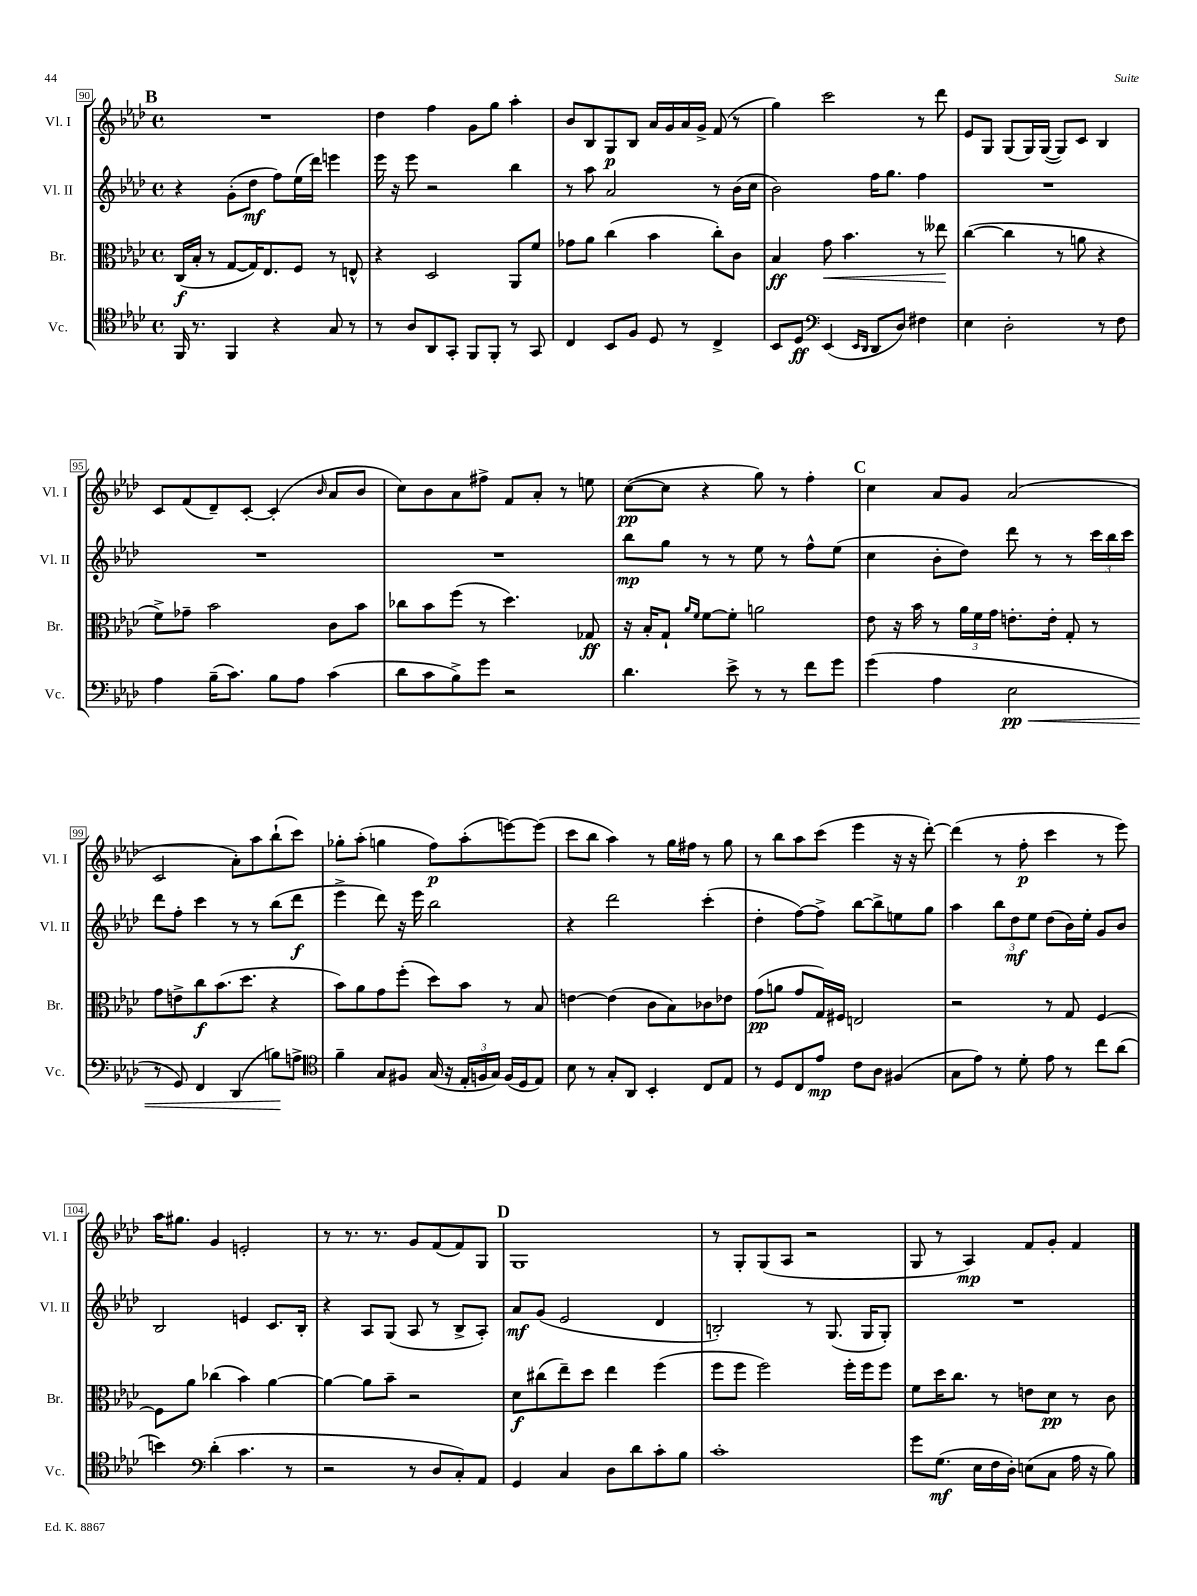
<<
\new StaffGroup <<
\new Staff = "s0" \with { instrumentName = "Vl. I" shortInstrumentName = "Vl. I" } {
    \clef treble \key aes \major \defaultTimeSignature \time 4/4
    \mark \markup { \bold "B" } R1 |
    des''4 f''4 g'8 g''8 aes''4-. |
    bes'8 bes8 g8\p bes8 aes'16 g'16 aes'16 g'16-> f'8( r8 |
    g''4) c'''2 r8 des'''8 |
    ees'8 g8 g8( g16) g16~( g8) c'8 bes4 |
    c'8 f'8( des'8--) c'8~-. c'4-.( \grace { bes'16 } aes'8 bes'8 |
    c''8) bes'8 aes'8 fis''8-> f'8 aes'8-. r8 e''8 |
    c''8~\pp( c''8 r4 g''8) r8 f''4-. |
    \mark \markup { \bold "C" } c''4 aes'8 g'8 aes'2( |
    c'2 aes'8-.) aes''8 bes''8-!( c'''8) |
    ges''8-. aes''8-.( g''4 f''8\p) aes''8-.( e'''8~) e'''8( |
    c'''8 bes''8 aes''4) r8 g''16 fis''16 r8 g''8 |
    r8 bes''8 aes''8 c'''8( ees'''4 r16 r16 des'''8~-.) |
    des'''4( r8 f''8-.\p c'''4 r8 ees'''8) |
    aes''16 gis''8. g'4 e'2-. |
    r8 r8. r8. g'8 f'8( f'8) g8 |
    \mark \markup { \bold "D" } g1 |
    r8 g8-. g8( aes8 r2 |
    g8 r8 aes4\mp) f'8 g'8-. f'4 \bar "|." |
}
\new Staff = "s1" \with { instrumentName = "Vl. II" shortInstrumentName = "Vl. II" } {
    \clef treble \key aes \major \defaultTimeSignature \time 4/4
    \mark \markup { \bold "B" } r4 g'8-.( des''8\mf f''8) ees''16( des'''16) e'''4 |
    ees'''16 r16 ees'''8 r2 bes''4 |
    r8 aes''8 aes'2 r8 bes'16( c''16 |
    bes'2) f''16 g''8. f''4 |
    R1 |
    R1 |
    R1 |
    bes''8\mp g''8 r8 r8 ees''8 r8 f''8-^ ees''8( |
    \mark \markup { \bold "C" } c''4 bes'8-. des''8) des'''8 r8 r8 \tuplet 3/2 { c'''16 bes''16 c'''16 } |
    des'''8 f''8-. c'''4 r8 r8 bes''8( des'''8\f |
    ees'''4-> des'''8) r16 ees'''16 bes''2 |
    r4 des'''2 c'''4-.( |
    des''4-. f''8~) f''8-> bes''8~ bes''8-> e''8 g''8 |
    aes''4 \tuplet 3/2 { bes''8 des''8\mf ees''8 } des''8( bes'16) ees''16-. g'8 bes'8 |
    bes2 e'4 c'8. bes16-. |
    r4 aes8 g8( aes8 r8 bes8-> aes8-.) |
    \mark \markup { \bold "D" } aes'8\mf g'8( ees'2 des'4 |
    b2-.) r8 g8.( g16 g8-.) |
    R1 \bar "|." |
}
\new Staff = "s2" \with { instrumentName = "Br." shortInstrumentName = "Br." } {
    \clef alto \key aes \major \defaultTimeSignature \time 4/4
    \mark \markup { \bold "B" } c16\f( bes16-. r8 g8~ g16) ees8. f8 r8 e8-^ |
    r4 des2 aes,8 f'8 |
    ges'8 aes'8 c''4( bes'4 c''8-.) c'8 |
    bes4\ff g'8\< bes'4. r8 eeses''8\! |
    c''4~( c''4 r8 a'8 r4 |
    f'8->) ges'8-- bes'2 c'8 bes'8 |
    ces''8 bes'8 f''8( r8 des''4.) ges8\ff |
    r16 bes16-. g8-! \grace { aes'16 f'16 } f'8~ f'8-. a'2 |
    \mark \markup { \bold "C" } ees'8 r16 bes'16 r8 \tuplet 3/2 { aes'16 f'16 g'16 } e'8.-. e'16-. g8-. r8 |
    g'8 e'8-> c''8\f bes'8.( des''8. r4 |
    bes'8) aes'8 g'8 f''8-.( des''8) bes'8 r8 bes8 |
    e'4~ e'4( c'8 bes8) ces'8 ees'8 |
    g'8\pp( a'8 g'8 g16) fis16 e2 |
    r2 r8 g8 f4~ |
    f8 aes'8 ces''4( bes'4) aes'4~ |
    aes'4~ aes'8 bes'8-- r2 |
    \mark \markup { \bold "D" } des'8\f cis''8( ees''8--) des''8 ees''4 f''4( |
    f''8 f''8 f''2) f''16-. f''16 f''8 |
    f'8 des''16 c''8. r8 e'8 des'8\pp r8 c'8 \bar "|." |
}
\new Staff = "s3" \with { instrumentName = "Vc." shortInstrumentName = "Vc." } {
    \clef tenor \key aes \major \defaultTimeSignature \time 4/4
    \mark \markup { \bold "B" } f,16 r8. f,4 r4 g8 r8 |
    r8 aes8 aes,8 g,8-. f,8 f,8-. r8 g,8 |
    c4 bes,8 f8 des8 r8 c4-> |
    bes,8 des8\ff \clef bass ees,4( \grace { ees,16 des,16 } des,8 des8) fis4 |
    ees4 des2-. r8 f8 |
    aes4 bes16--( c'8.) bes8 aes8 c'4( |
    des'8 c'8 bes8->) g'8 r2 |
    des'4. ees'8-> r8 r8 f'8 g'8 |
    \mark \markup { \bold "C" } g'4( aes4 ees2\pp\< |
    r8 g,8) f,4 des,4( b8\!) a8-> |
    \clef tenor f'4-- g8 fis8 g16( r16 \tuplet 3/2 { ees16-. f16 g16) } f16( des16 ees8) |
    bes8 r8 g8-. aes,8 bes,4-. c8 ees8 |
    r8 des8 c8 ees'8\mp c'8 aes8 fis4( |
    g8 ees'8) r8 des'8-. ees'8 r8 c''8 aes'8( |
    b'4) \clef bass des'4-.( c'4. r8 |
    r2 r8 des8 c8-.) aes,8 |
    \mark \markup { \bold "D" } g,4 c4 des8 des'8 c'8-. bes8 |
    c'1-. |
    g'8 g8.\mf( ees16 f16 des16-.) e8( c8 aes16 r16 bes8) \bar "|." |
}
>>
>>
\layout { \context { \Score currentBarNumber = #90 \override BarNumber.stencil = #(make-stencil-boxer 0.1 0.3 ly:text-interface::print) } }
